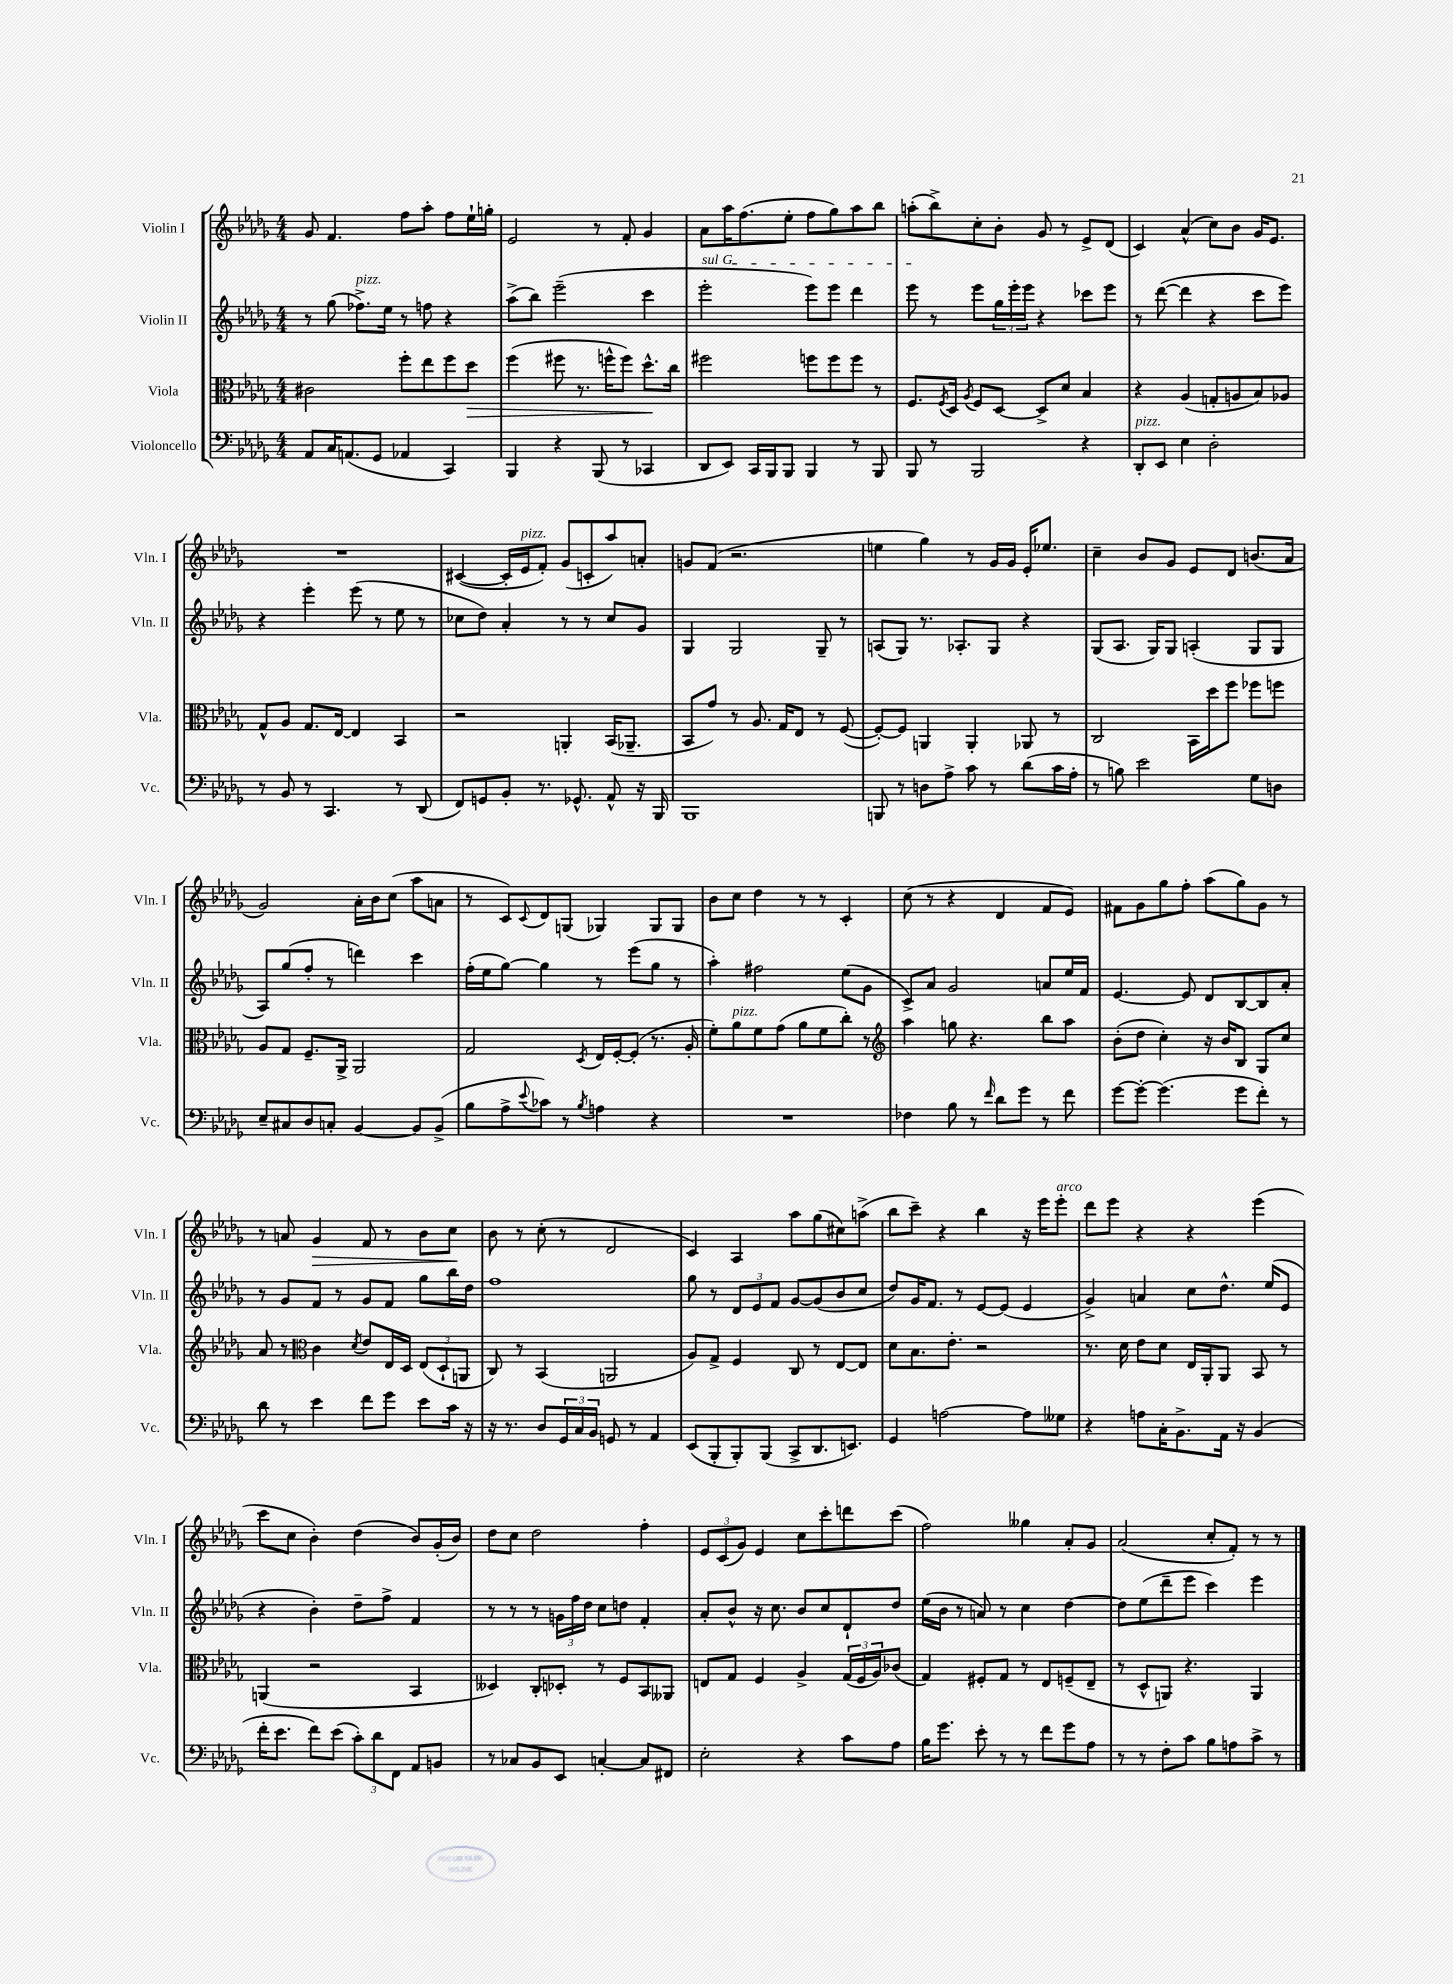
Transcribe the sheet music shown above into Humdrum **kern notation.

**kern	**kern	**kern	**kern
*staff4	*staff3	*staff2	*staff1
*clefF4	*clefC3	*clefG2	*clefG2
*k[b-e-a-d-g-]	*k[b-e-a-d-g-]	*k[b-e-a-d-g-]	*k[b-e-a-d-g-]
*M4/4	*M4/4	*M4/4	*M4/4
8AA-/L	2c#\	8r	8g-/
16C/K	.	(8gg-\	4.f/
(8.AA/	.	.	.
.	.	8.ff-^\L)	.
8GG-/J	.	.	.
.	.	16ee-\Jk	.
4AA-/	8ff'\L	8r	8ff\L
.	8ee-\	8ff\	8aa-'\J
4CC/)	8ff\	4r	8ff\L
.	8dd-\J	.	16ee-`\L
.	.	.	16gg'\JJ
=	=	=	=
4BBB-/	(4ff\	(8aa-^\L	2e-/
.	.	8bb-\J)	.
4r	8ff#\	(2eee-~\	.
.	8.r	.	.
(8BBB-/	.	.	8r
.	16ff^^\LK	.	.
8r	8ff\J)	.	8f'/
4CC-/	8.dd-^^\L	4ccc\	4g-/
.	16cc\Jk	.	.
=	=	=	=
8DD-/L	2ff#\	2eee-'\	8a-\L
8EE-/J)	.	.	16aa-\K
.	.	.	(8.ff\
16CC/LL	.	.	.
16BBB-/J	.	.	.
8BBB-/J	.	.	8ee-'\J
4BBB-/	8ff\L	8eee-\L)	8ff\L
.	8ff\	8eee-\J	8gg-\)
8r	8ff\J	4ddd-\	8aa-\
8BBB-/	8r	.	8bb-\J
=	=	=	=
8BBB-/	8.F/L	8eee-\	(8aa'\L
8r	.	8r	8bb-^\)
.	8qF/	.	.
.	16D-/Jk	.	.
.	8qA-/	.	.
2BBB-/	8F/L	8eee-\L	8cc'\
.	[8D-/J	24gg-\L	8b-'\J
.	.	24eee-'\	.
.	.	24eee-\JJ	.
.	8D-^/]L	4r	8g-/
.	8d-/J	.	8r
4r	4B-/	8ccc-\L	8e-^/L
.	.	8eee-\J	(8d-/J
=	=	=	=
8DD-'/L	4r	8r	4c/)
8EE-/J	.	([8ddd-\	.
4E-\	(4A-/	4ddd-\]	(4a-^^/
2D-'\	8G'/L	4r	8cc\L)
.	8A/	.	8b-\J
.	8B-/)	8ccc\L	16g-/LK
.	.	.	8.e-/J
.	8A-/J	8eee-\J)	.
=	=	=	=
8r	8G-^^/L	4r	1r
8BB-/	8A-/J	.	.
8r	8.G-/L	4eee-'\	.
4.CC/	.	.	.
.	[16E-/Jk	.	.
.	4E-/]	(8eee-\	.
.	.	8r	.
8r	4BB-/	8ee-\	.
(8DD-/	.	8r	.
=	=	=	=
8FF/L)	2r	8cc-\L	([4c#/
8GG/	.	8dd-\J)	.
8BB-'/J	.	4a-'/	16c#'/]LL
.	.	.	16e-/J
8.r	.	.	8f'/J)
.	4AA'/	8r	(8g-/L
8.GG-^^/	.	.	.
.	.	8r	8c'/
8AA-^^/	(16BB-/LK	8cc-/L	8aa-/)
.	8.AA-~/J	.	.
16r	.	8g-/J	8a'/J
16BBB-/	.	.	.
=	=	=	=
1BBB-	8BB-/L	4G-/	8g/L
.	8g-/J)	.	(8f/J
.	8r	2G-/	2.r
.	8.A-/	.	.
.	16G-/LK	.	.
.	8E-/J	.	.
.	8r	8G-~/	.
.	([8F/	8r	.
=	=	=	=
8BBB/	8F'/_L)	(8A/L	4ee\
8r	8F/]J	8G-/J)	.
8D\L	4AA/	8.r	4gg-\)
8A-^\J	.	.	.
.	.	8.A-'/L	.
8c\	4AA'/	.	8r
8r	.	8G-/J	16g-/LL
.	.	.	16g-/JJ
(8d-\L	8AA-/	4r	16e-'/LK
.	.	.	8.ee-/J
16c\L	8r	.	.
16A-'\JJ	.	.	.
=	=	=	=
8r	2C/	(8G-/L	4cc~\
8B\)	.	8.A-/J	.
2e-\	.	.	8b-/L
.	.	16G-/LK)	.
.	.	8G-/J	8g-/J
.	16BB-\LL	(4A'/	8e-/L
.	16dd-\J	.	.
.	8ff\J	.	8d-/J
8G-\L	8ff-\L	8G-/L	(8.b/L
8D\J	8ff\J	8G-/J	.
.	.	.	16a-/Jk
=	=	=	=
8E-~/L	8A-/L	8A-/L)	2g-/)
8C#/	8G-/J	(8gg-/	.
8D-/	8.F~/L	8ff'/J	.
8C'/J	.	8r	.
.	16AA-^/Jk	.	.
[4BB-/	2AA-/	4ddd\)	16a-'\LL
.	.	.	16b-\J
.	.	.	(8cc\J
8BB-/]L	.	4ccc\	8aa-\L
(8BB-^/J	.	.	8a\J
=	=	=	=
8B-\L	2G-/	(16ff'\LL	8r
.	.	16ee-\J	.
8A-^\	.	[8gg-\J)	8c/L)
8qqe-/	.	.	8qqc/
8c-\J)	.	4gg-\]	8d-/
8r	.	.	(8G/J
8qB-/	8qD-/	.	.
4A\	16E-/LL	8r	4G-/)
.	[16F'/J	.	.
.	(8F'/]J	(8eee-\L	.
4r	8.r	8gg-\J	8G-/L
.	.	8r	8G-/J
.	16A-'/	.	.
=	=	=	=
1r	8f'\L)	4aa-'\)	8b-\L
.	8a-\	.	8cc\J
.	8f\	2ff#\	4dd-\
.	(8g-\J	.	.
.	8a-\L	.	8r
.	8f\	.	8r
.	8cc'\J)	(8ee-\L	4c'/
.	8r	8g-\J	.
=	=	=	=
*	*clefG2	*	*
4F-\	4aa-\	8c^/L)	(8cc\
.	.	8a-/J	8r
8B-\	8gg\	2g-/	4r
8r	4.r	.	.
16qqf/	.	.	.
8d-\L	.	.	4d-/
8g-\J	.	.	.
8r	8bb-\L	8a/L	8f/L
8f\	8aa-\J	16ee-/L	8e-/J)
.	.	16f/JJ	.
=	=	=	=
[8g-\L	(8b-'\L	[4.e-/	8f#\L
8g-'\_J	8dd-\J	.	8g-\
(4.g-\]	4cc'\)	.	8gg-\
.	.	8e-/]	8ff'\J
.	16r	8d-/L	(8aa-\L
.	16b-/LK	.	.
8g-\L	8B-/J	[8B-/	8gg-\)
8f'\J)	8G-/L	8B-/]	8g-\J
8r	8cc/J	8a-'/J	8r
=	=	=	=
8d-\	8a-/	8r	8r
8r	8r	8g-/L	8a/
*	*clefC3	*	*
4e-\	4c\	8f/J	4g-/
.	.	8r	.
.	8qd-/	.	.
8f\L	8e-/L	8g-/L	8f/
8g-\J	16E-/L	8f/J	8r
.	16D-/JJ	.	.
8e-\L	(12E-/L	8gg-\L	8b-\L
.	12D-`/	.	.
16c\Jk	.	16bb-\L	8cc\J
.	12AA/J	.	.
16r	.	16dd-\JJ	.
=	=	=	=
16r	8C/)	1ff	8b-\
8.r	.	.	.
.	8r	.	8r
8D-/L	(4BB-/	.	(8cc'\
24GG-/L	.	.	8r
24C/	.	.	.
24BB-/JJ	.	.	.
8GG/	2AA/	.	2d-/
8r	.	.	.
4AA-/	.	.	.
=	=	=	=
(8EE-/L	8A-/L)	8gg-\	4c/)
8BBB-'/	8G-^/J	8r	.
8BBB-'/)	4F/	12d-/L	4A-/
.	.	12e-/	.
(8BBB-/J	.	.	.
.	.	12f/J	.
8CC^/L	8C/	[8g-/L	8aa-\L
8.DD-/	8r	(8g-/]	(8gg-\
.	[8E-/L	8b-/	8cc#\)
8.EE/J)	.	.	.
.	8E-/]J	8cc/J	(8aa^\J
=	=	=	=
4GG-/	8d-\L	8dd-/L)	8bb-\L
.	8.B-\	16g-/K	8ccc~\J)
.	.	8.f/J	.
[2A\	.	.	4r
.	8.e-'\J	.	.
.	.	8r	.
.	2r	[8e-/L	4bb-\
.	.	(8e-/]J	.
8A\]L	.	4e-/	16r
.	.	.	16eee-\LK
8G--\J	.	.	8eee-'\J
=	=	=	=
4r	8.r	4g-^/)	8ddd-\L
.	.	.	8eee-\J
.	16d-\	.	.
8A\L	8e-\L	4a/	4r
16C'\K	8d-\J	.	.
8.BB-^\	.	.	.
.	16E-/LL	8cc\L	4r
.	16AA-'/J	.	.
16AA-\Jk	8AA-/J	8.dd-^^\J	.
16r	.	.	.
(4BB-/	8BB-/	.	(4eee-\
.	.	(16ee-/LK	.
.	8r	8e-/J	.
=	=	=	=
16f'\LK	(4AA/	4r	8ccc\L
8.e-\J	.	.	.
.	.	.	8cc\J
8f\L)	2r	4b-'\)	4b-'\)
(8e-\J	.	.	.
12c'\L)	.	8dd-~\L	(4dd-\
12d-\	.	.	.
.	.	8ff^\J	.
12FF\J	.	.	.
8AA-/L	4BB-/	4f/	8b-/L)
8BB/J	.	.	(16g-'/L
.	.	.	16b-/JJ)
=	=	=	=
8r	4D--/)	8r	8dd-\L
8C-/L	.	8r	8cc\J
8BB-/	8C'/L	8r	2dd-\
8EE-/J	8D-'/J	24g\LL	.
.	.	24ff\	.
.	.	24dd-\JJ	.
[4C'/	8r	8cc\L	.
.	8F/L	8dd\J	.
8C/]L	8BB-/	4f'/	4ff'\
8FF#/J	8AA--/J	.	.
=	=	=	=
2E-'\	8E/L	8a-'/L	12e-/L
.	.	.	(12c/
.	8G-/J	8b-^^/J	.
.	.	.	12g-/J)
.	4F/	16r	4e-/
.	.	8.cc\	.
4r	4A-^/	8b-/L	8cc\L
.	.	8cc/	8ccc'\
8c\L	(24G-/LL	8d-`/	8ddd\
.	24F/	.	.
.	24A-/J)	.	.
8A-\J	(8c-/J	8dd-/J	(8ccc\J
=	=	=	=
16B-\LK	4G-/)	(16ee-\LL	2ff\)
8.g-\J	.	16b-\JJ	.
.	.	8r	.
8e-'\	8F#'/L	8a/)	.
8r	8G-/J	8r	.
8r	8r	4cc\	4gg--\
8f\L	8E-/L	.	.
8g-\	(8F~/	[4dd-\	8a-'/L
8A-\J	8E-~/J	.	8g-/J
=	=	=	=
8r	8r	8dd-\]L	(2a-/
8r	8D-^^/L	(8ee-\	.
8F'\L	8AA/J)	8ddd-~\	.
8c\J	4.r	8eee-\J	.
8B-\L	.	4ccc\)	8cc'/L
8A\	.	.	8f'/J)
8c^\J	4AA/	4eee-\	8r
8r	.	.	8r
==	==	==	==
*-	*-	*-	*-
